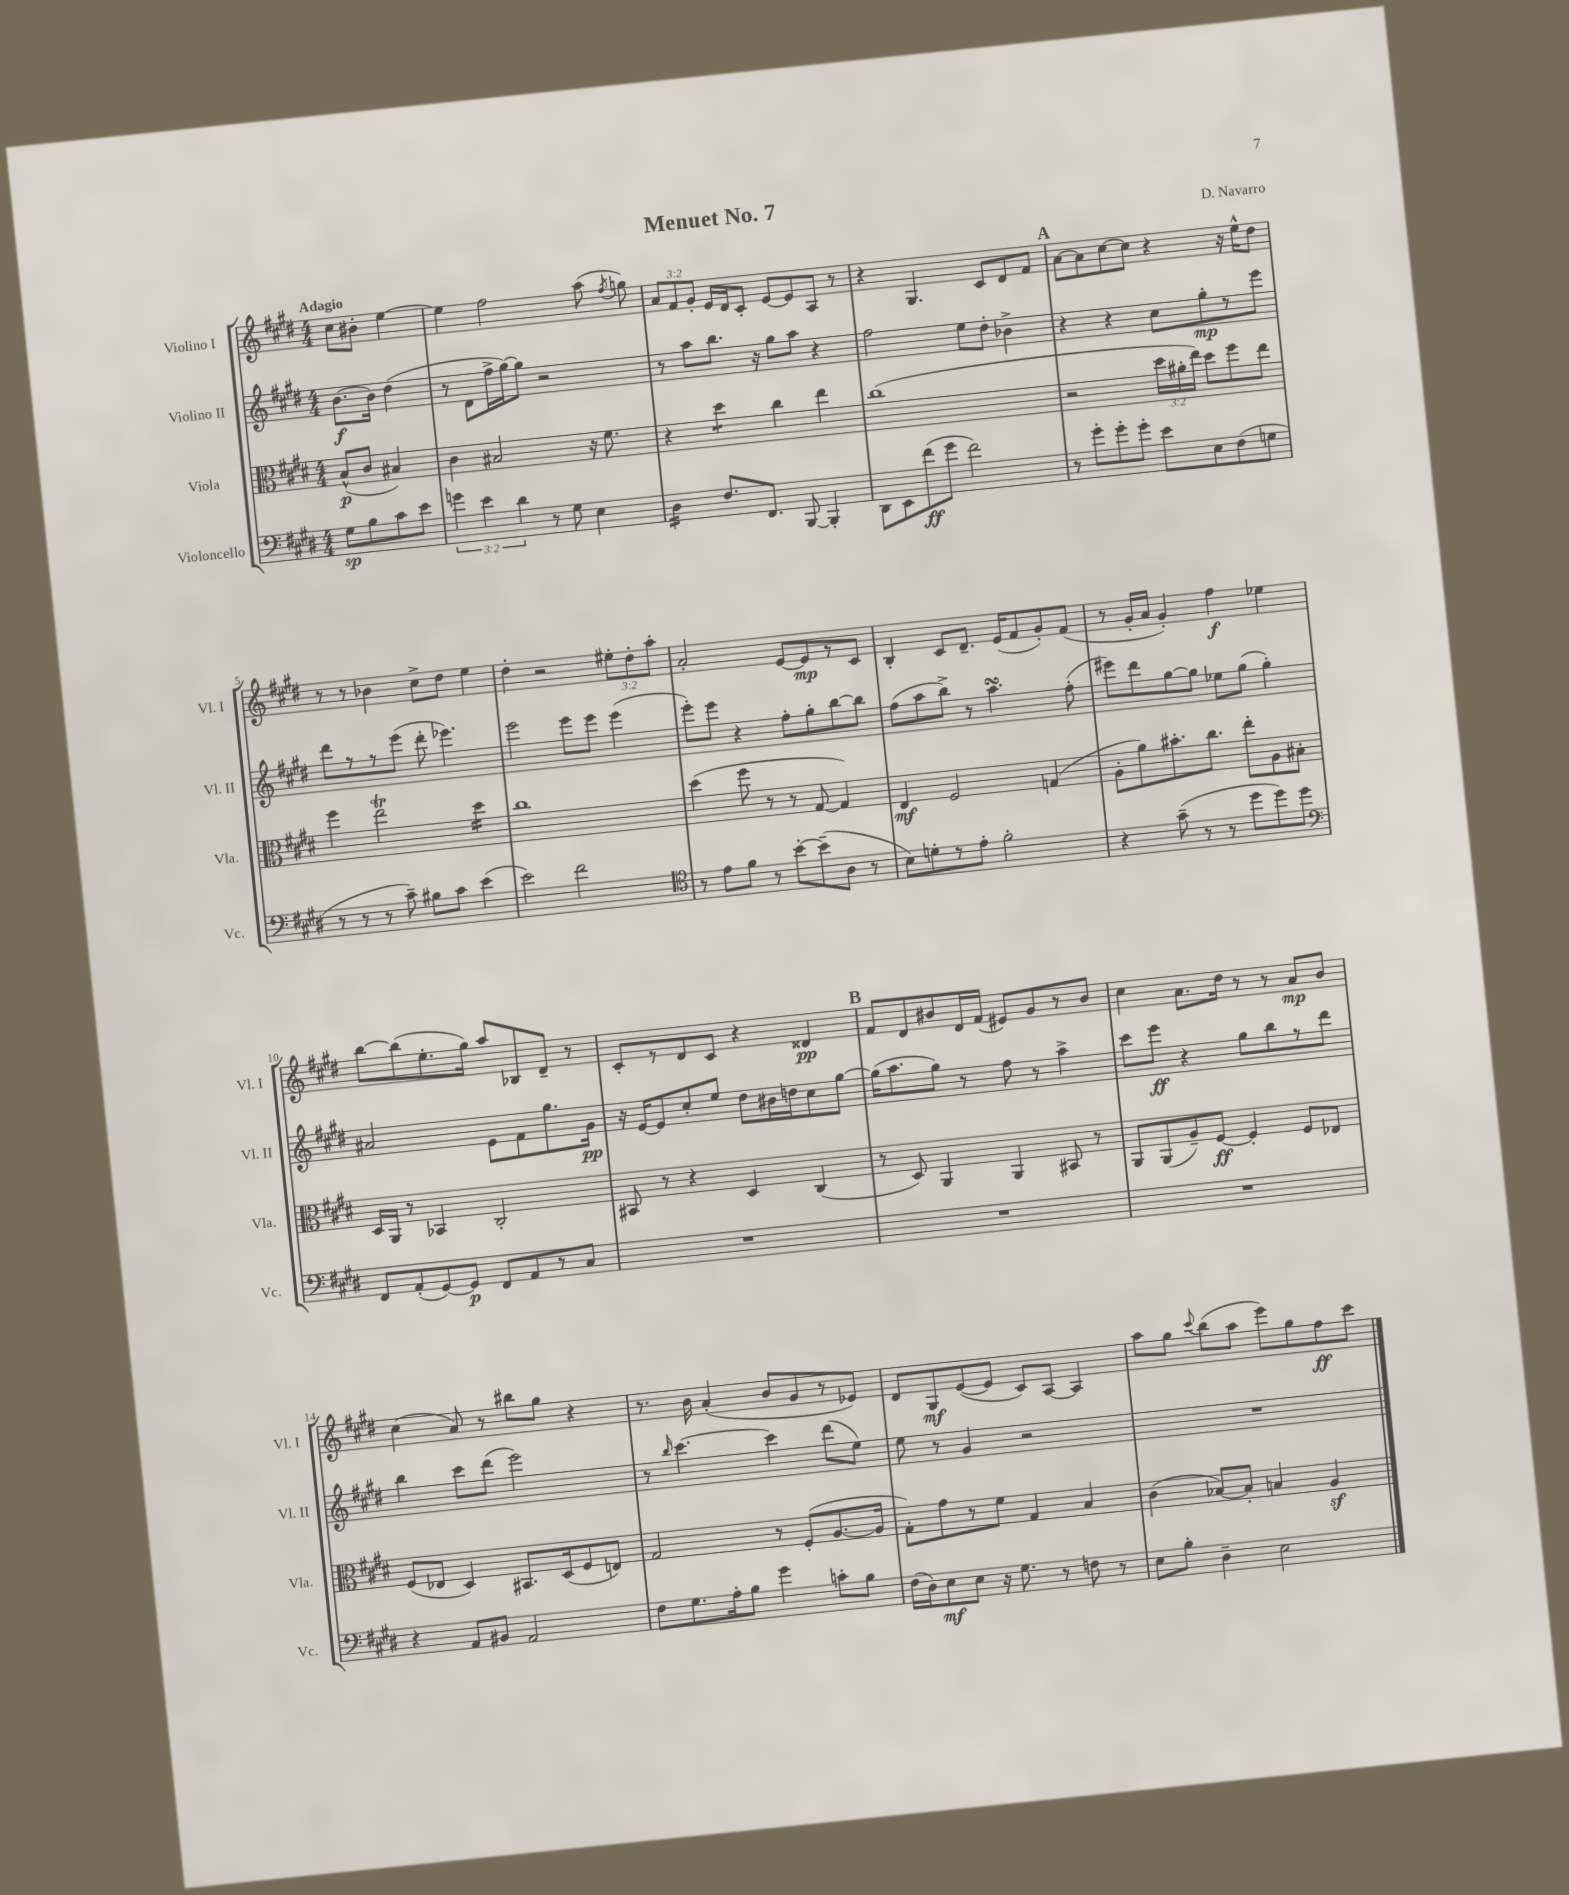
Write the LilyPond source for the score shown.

\header { title = "Menuet No. 7" composer = "D. Navarro" }
<<
\new StaffGroup <<
\new Staff = "s0" \with { instrumentName = "Violino I" shortInstrumentName = "Vl. I" } {
    \clef treble \key e \major \numericTimeSignature \time 4/4 \override Staff.TupletNumber.text = #tuplet-number::calc-fraction-text \partial 2 \tempo "Adagio"
    \autoBeamOff cis''8[ bis'8]-. e''4~ |
    e''4 fis''2 a''8( \acciaccatura { fis''8 } g''8) |
    \tuplet 3/2 { a'8[ fis'8 gis'8]-. } e'16[ dis'16 cis'8]-. e'8[~ e'8 a8] r8 |
    r4 gis4. cis'8[ dis'8 fis'8] |
    \mark \markup { \bold "A" } a'8[~ a'8 cis''8~ cis''8] r4 r16 e''16[-^ dis''8] |
    r8 r8 bes'4 cis''8[-> dis''8] e''4 |
    dis''4-. r2 \tuplet 3/2 { eis''8[-. dis''8-. a''8]-. } |
    a'2-. e'8[~ e'8\mp r8 cis'8] |
    b4-. cis'8[ dis'8.]-- e'16[( fis'8 gis'8-.) fis'8]( |
    r8 gis'16[-. a'16] gis'4-.) fis''4\f ees''4 |
    b''8[~ b''8( e''8.-. gis''16]) a''8[ bes8 dis'8]-- r8 |
    cis'8[-. r8 dis'8 cis'8] r4 disis'4\pp |
    \mark \markup { \bold "B" } fis'8[ dis'8 bis'8 dis'16 fis'16]( eis'8[) gis'8 r8 bis'8] |
    cis''4 a'8.[ dis''16] r8 r8 a'8[\mp b'8] |
    cis''4( a'8) r8 bis''8[ gis''8] r4 |
    r8. b'16 a'4-.( b'8[ gis'8 r8 ees'8]) |
    dis'8[ gis8\mf e'8~( e'8] cis'8[) a8]~ a4 |
    a''8[ gis''8] \appoggiatura { cis'''8 } b''8[( a''8] e'''8[) gis''8 fis''8\ff cis'''8] \bar "|." |
}
\new Staff = "s1" \with { instrumentName = "Violino II" shortInstrumentName = "Vl. II" } {
    \clef treble \key e \major \numericTimeSignature \time 4/4 \partial 2
    \autoBeamOff b'8.[~\f b'16] dis''4( |
    r8 dis'8[ fis''16-> gis''16~) gis''8] r2 |
    r8 a''8[ b''8.] r16 gis''8[ a''8] r4 |
    fis''2 e''8[ dis''8]-. bes'4-> |
    \mark \markup { \bold "A" } r4 r4 cis''8[ gis''8-.\mp r8 e'''8] |
    dis'''8[ r8 r8 e'''8]( dis'''8-. ees'''4.) |
    e'''2 e'''8[ e'''8] e'''4( |
    e'''8[-.) e'''8] r4 fis''8[-. gis''8-. b''8~ b''8] |
    fis''8[( a''8 b''8]->) r8 a''4.\turn fis''8-.( |
    eis'''8[) dis'''8 gis''8~ gis''8] ees''8[ gis''8]( gis''4-.) |
    ais'2 e'8[ fis'8 gis''8. gis'16]\pp |
    r16 e'16[~ e'8 cis''8-. e''8] dis''8[ bis'16 d''16 cis''8 gis''8]~ |
    \mark \markup { \bold "B" } gis''16[( a''8. gis''8]) r8 fis''8 r8 a''4-> |
    cis'''8[ e'''8]\ff r4 gis''8[ b''8 r8 dis'''8] |
    b''4 cis'''8[ dis'''8]( e'''2) |
    r8 \grace { b''16 } cis'''4.~ cis'''4 dis'''8[( e''8]) |
    e''8 r8 gis'4 r2 |
    R1 \bar "|." |
}
\new Staff = "s2" \with { instrumentName = "Viola" shortInstrumentName = "Vla." } {
    \clef alto \key e \major \numericTimeSignature \time 4/4 \override Staff.TupletNumber.text = #tuplet-number::calc-fraction-text \partial 2
    \autoBeamOff b8[-^\p( cis'8] bis4) |
    cis'4 bis2 r16 fis'8. |
    r4 dis''4:8 cis''4 e''4 |
    cis''1( |
    \mark \markup { \bold "A" } r2 \tuplet 3/2 { dis''16[ ais'16-. e''16]) } dis''8[ fis''8 e''8] |
    fis''4 e''2\trill dis''4:16 |
    cis''1 |
    dis''4( fis''8 r8 r8 gis8~ gis4) |
    e4\mf fis2 g4( |
    a8[-. a'8) bis'8.-. cis''8.] e''8[-. a8 bis8]-. |
    dis16[ a,16] r8 bes,4 cis2-. |
    bis,8 r8 r4 dis4 cis4( |
    \mark \markup { \bold "B" } r8 dis8) a,4 a,4 bis,8 r8 |
    a,8[ a,8( a8--) fis8]~\ff fis4-. fis8[ ees8] |
    fis8[( ees8] dis4) bis,8.[ dis16( fis8 e8]) |
    gis2 r8 fis8[-.( a8.~ a16] |
    gis8[-.) gis'8 r8 fis'8] gis4 b4 |
    cis'4( bes8[~) bes8]-. b4 a4\sf \bar "|." |
}
\new Staff = "s3" \with { instrumentName = "Violoncello" shortInstrumentName = "Vc." } {
    \clef bass \key e \major \numericTimeSignature \time 4/4 \override Staff.TupletNumber.text = #tuplet-number::calc-fraction-text \partial 2
    \autoBeamOff gis8[\sp b8 cis'8 e'8] |
    \tuplet 3/2 { g'4 e'4 dis'4 } r8 gis8 e4 |
    dis4:16 fis8.[ fis,8.] b,,8~ b,,4-. |
    dis,8[ e,8 fis'8\ff( gis'8] fis'2) |
    \mark \markup { \bold "A" } r8 gis'8[-. gis'8-. gis'8]-. e'8[ e8 fis8( g8] |
    r8 r8 r8 cis'8--) bis8[ cis'8] e'4( |
    e'2) fis'2 |
    \clef tenor r8 e'8[ fis'8] r8 b'8[~-. b'8--( a8] r8 |
    b8[) d'8-. r8 e'8]-. fis'2-. |
    r4 gis'8--( r8 r8 dis''8[ dis''8) dis''8] |
    \clef bass fis,8[ a,8-.( gis,8~) gis,8]\p fis,8[ a,8 r8 cis8] |
    R1 |
    \mark \markup { \bold "B" } R1 |
    R1 |
    r4 a,8[ bis,8] a,2 |
    fis8[ gis8. a16-. b8] gis'4 c'8[-. b8] |
    fis16[( dis16) e8\mf e8] r16 gis8. r8 f8 r8 |
    e8[ b8]-. dis4-- e2 \bar "|." |
}
>>
>>
